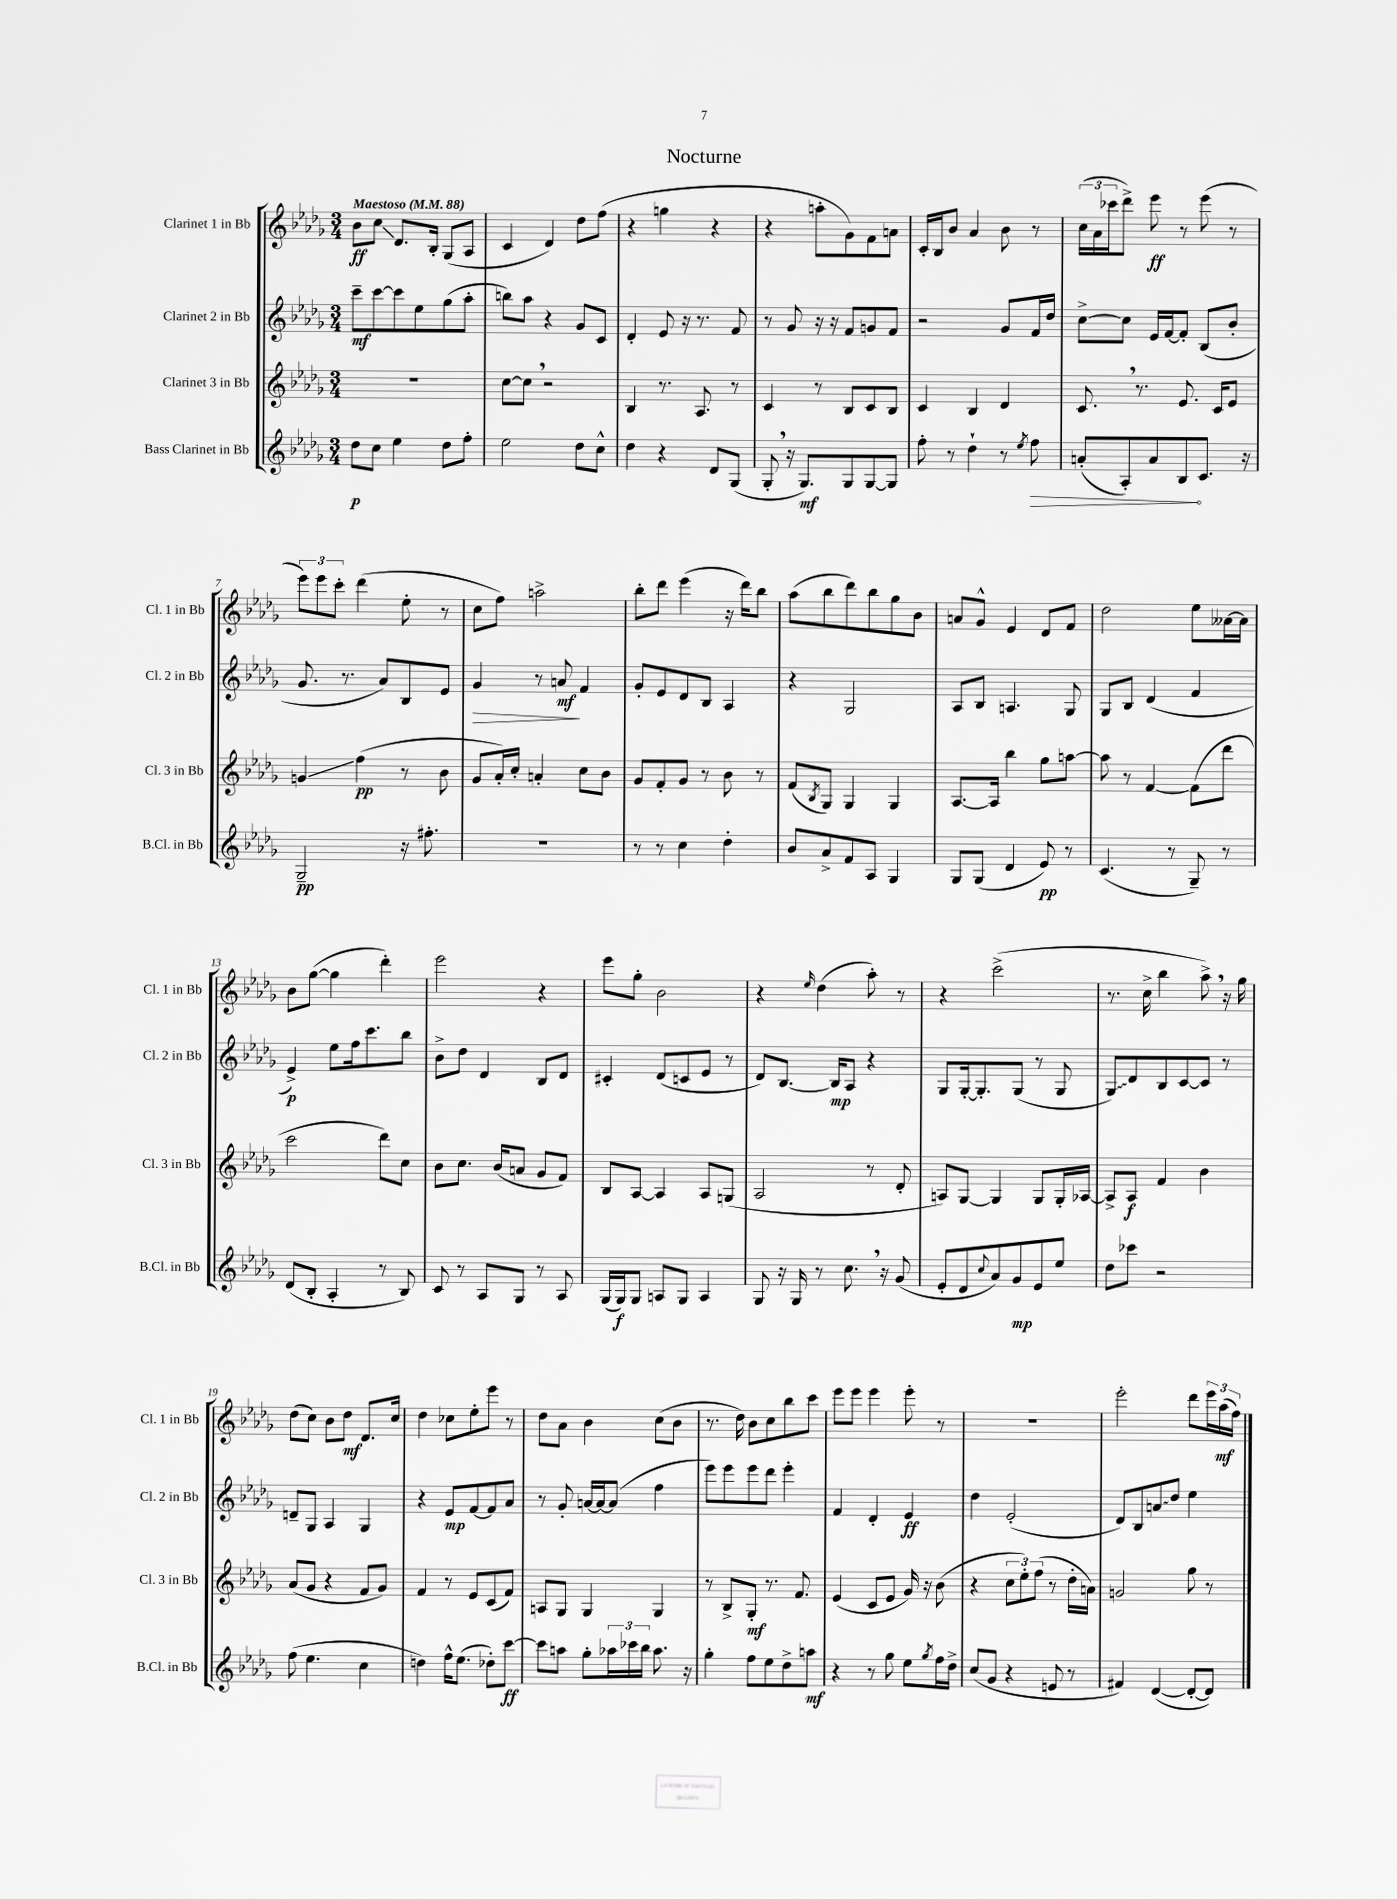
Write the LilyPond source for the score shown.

\header { title = "Nocturne" }
<<
\new StaffGroup <<
\new Staff = "s0" \with { instrumentName = "Clarinet 1 in Bb" shortInstrumentName = "Cl. 1 in Bb" } {
    \clef treble \key des \major \numericTimeSignature \time 3/4 \tempo "Maestoso" 4 = 88
    bes'8\ff c''8\glissando des'8. bes16-. ges8( aes8 |
    c'4 des'4) des''8 f''8( |
    r4 g''4 r4 |
    r4 a''8-. ges'8) f'8 a'8 |
    c'16-. bes16 bes'8 aes'4 bes'8 r8 |
    \tuplet 3/2 { c''16( aes'16 ces'''16 } des'''8->) ees'''8\ff r8 ees'''8( r8 |
    \tuplet 3/2 { ees'''8) ees'''8 c'''8-. } des'''4( ees''8-. r8 |
    c''8 f''8) a''2-> |
    bes''8-. des'''8 ees'''4( r16 des'''16) bes''8 |
    aes''8( bes''8 des'''8) bes''8 ges''8 bes'8 |
    a'8 ges'8-^ ees'4 des'8 f'8 |
    des''2 ees''8 aeses'16~ aeses'16 |
    bes'8 ges''8~( ges''4 des'''4-.) |
    ees'''2 r4 |
    ees'''8 ges''8-. bes'2 |
    r4 \grace { ees''16 } des''4( aes''8-.) r8 |
    r4 c'''2->( |
    r8. c''16-> bes''4 aes''8->) \breathe r16 ges''16 |
    des''8( c''8) bes'8 des''8\mf des'8. c''16 |
    des''4 ces''8 ees''8-. ees'''8 r8 |
    des''8 aes'8 bes'4 c''8( bes'8 |
    r8. des''16) bes'8 c''8 bes''8 c'''8 |
    ees'''8 ees'''8 ees'''4 ees'''8-. r8 |
    R2. |
    ees'''2-. des'''8 \tuplet 3/2 { ees'''16 aes''16\mf( f''16) } \bar "|." |
}
\new Staff = "s1" \with { instrumentName = "Clarinet 2 in Bb" shortInstrumentName = "Cl. 2 in Bb" } {
    \clef treble \key des \major \numericTimeSignature \time 3/4
    c'''8--\mf c'''8~ c'''8 ees''8 ges''8( aes''8-. |
    b''8) aes''8 r4 ges'8 c'8 |
    des'4-. ees'8 r16 r8. f'8 |
    r8 ges'8 r16 r16 f'8 g'8 f'8 |
    r2 ges'8 f'16 des''16 |
    c''8~-> c''8 ees'16 f'16~ f'8-. bes8( bes'8-. |
    ges'8. r8. aes'8) bes8 ees'8 |
    ges'4\> r8 a'8\mf\! f'4 |
    ges'8-. ees'8 des'8 bes8 aes4 |
    r4 ges2 |
    aes8 bes8 a4. ges8 |
    ges8 bes8 des'4( f'4 |
    ees'4->\p) ees''8 f''16 c'''8. bes''8 |
    bes'8-> des''8 des'4 bes8 des'8 |
    cis'4-. des'8( c'8 ees'8 r8 |
    des'8) bes8.~ bes16\mp aes8 r4 |
    ges8 ges16~-. ges8.-. ges8( r8 ges8 |
    \once \override Glissando.style = #'zigzag ges8\glissando) des'8 bes8 c'8~ c'8 r8 |
    d'8-- ges8 aes4 ges4 |
    r4 ees'8\mp f'8~ f'8 aes'8 |
    r8 ges'8-. a'16~ a'16~ a'8( f''4 |
    ees'''8) ees'''8 ees'''8 des'''8 ees'''4-. |
    f'4 des'4-. ees'4\ff |
    des''4 ees'2-.( |
    des'8) bes8 \once \override Glissando.style = #'zigzag a'8\glissando des''8 ees''4 \bar "|." |
}
\new Staff = "s2" \with { instrumentName = "Clarinet 3 in Bb" shortInstrumentName = "Cl. 3 in Bb" } {
    \clef treble \key des \major \numericTimeSignature \time 3/4
    R2. |
    c''8~ c''8 \breathe r2 |
    bes4 r8. aes8. r8 |
    c'4 r8 bes8 c'8 bes8 |
    c'4 bes4 des'4 |
    c'8. \breathe r8. ees'8. c'16 ees'8 |
    g'4\glissando f''4\pp( r8 bes'8 |
    ges'8 aes'16-.) c''16-. a'4-. c''8 bes'8 |
    ges'8 f'8-. ges'8 r8 bes'8 r8 |
    f'8( \acciaccatura { bes8 } ges8) ges4 ges4 |
    aes8.~ aes16 bes''4 ges''8 a''8~ |
    a''8 r8 f'4~ f'8( des'''8 |
    c'''2 des'''8) c''8 |
    bes'8 c''8. bes'16( a'8 ges'8 f'8) |
    bes8 aes8~ aes4 aes8 g8( |
    aes2 r8 des'8-. |
    a8) ges8~ ges4 ges8 ges16-. aes16~ |
    aes8-> aes8\f f'4 bes'4 |
    aes'8( ges'8 r4 f'8 ges'8) |
    f'4 r8 ees'8 c'8( f'8) |
    a8 ges8 ges4 ges4 |
    r8 bes8-> ges8-.\mf r8. f'8. |
    ees'4( c'8 ees'8 ges'16) r16 bes'8( |
    r4 \tuplet 3/2 { c''8 ees''8-.) f''8( } r8 des''16-. a'16) |
    g'2 ges''8 r8 \bar "|." |
}
\new Staff = "s3" \with { instrumentName = "Bass Clarinet in Bb" shortInstrumentName = "B.Cl. in Bb" } {
    \clef treble \key des \major \numericTimeSignature \time 3/4
    des''8\p c''8 ees''4 des''8 f''8-. |
    ees''2 des''8 c''8-^ |
    des''4 r4 des'8 ges8( |
    ges8-. \breathe r16 ges8.\mf) ges8 ges8~ ges8 |
    f''8-. r8 des''4-! r8 \acciaccatura { ees''8 } \once \override Hairpin.circled-tip = ##t f''8\> |
    a'8-.( aes8-.) a'8 bes8\! c'8. r16 |
    ges2--\pp r16 fis''8.-. |
    R2. |
    r8 r8 c''4 des''4-. |
    bes'8 aes'8-> f'8 aes8 ges4 |
    ges8 ges8( des'4 ees'8\pp) r8 |
    c'4.( r8 ges8--) r8 |
    des'8( bes8-. aes4-. r8 bes8) |
    c'8 r8 aes8 ges8 r8 aes8 |
    ges16( ges16\f) ges8 a8 ges8 a4 |
    ges8 r16 ges16 r8 c''8. \breathe r16 ges'8( |
    ees'8-. des'8 \appoggiatura { c''8 } aes'8) ges'8\mp ees'8 ees''8 |
    des''8 ces'''8 r2 |
    f''8( ees''4. c''4 |
    d''4) f''16-^ ees''8.( des''8-.) c'''8~\ff |
    c'''8 a''8 ges''8-. \tuplet 3/2 { aes''16 ces'''16 bes''16 } aes''8. r16 |
    ges''4-. f''8 ees''8 des''8-> a''8\mf |
    r4 r8 ges''8 ees''8 \acciaccatura { ges''8 } f''16 des''16-> |
    c''8( ges'8 r4 e'8 r8 |
    fis'4) des'4~( des'8~-. des'8) \bar "|." |
}
>>
>>
